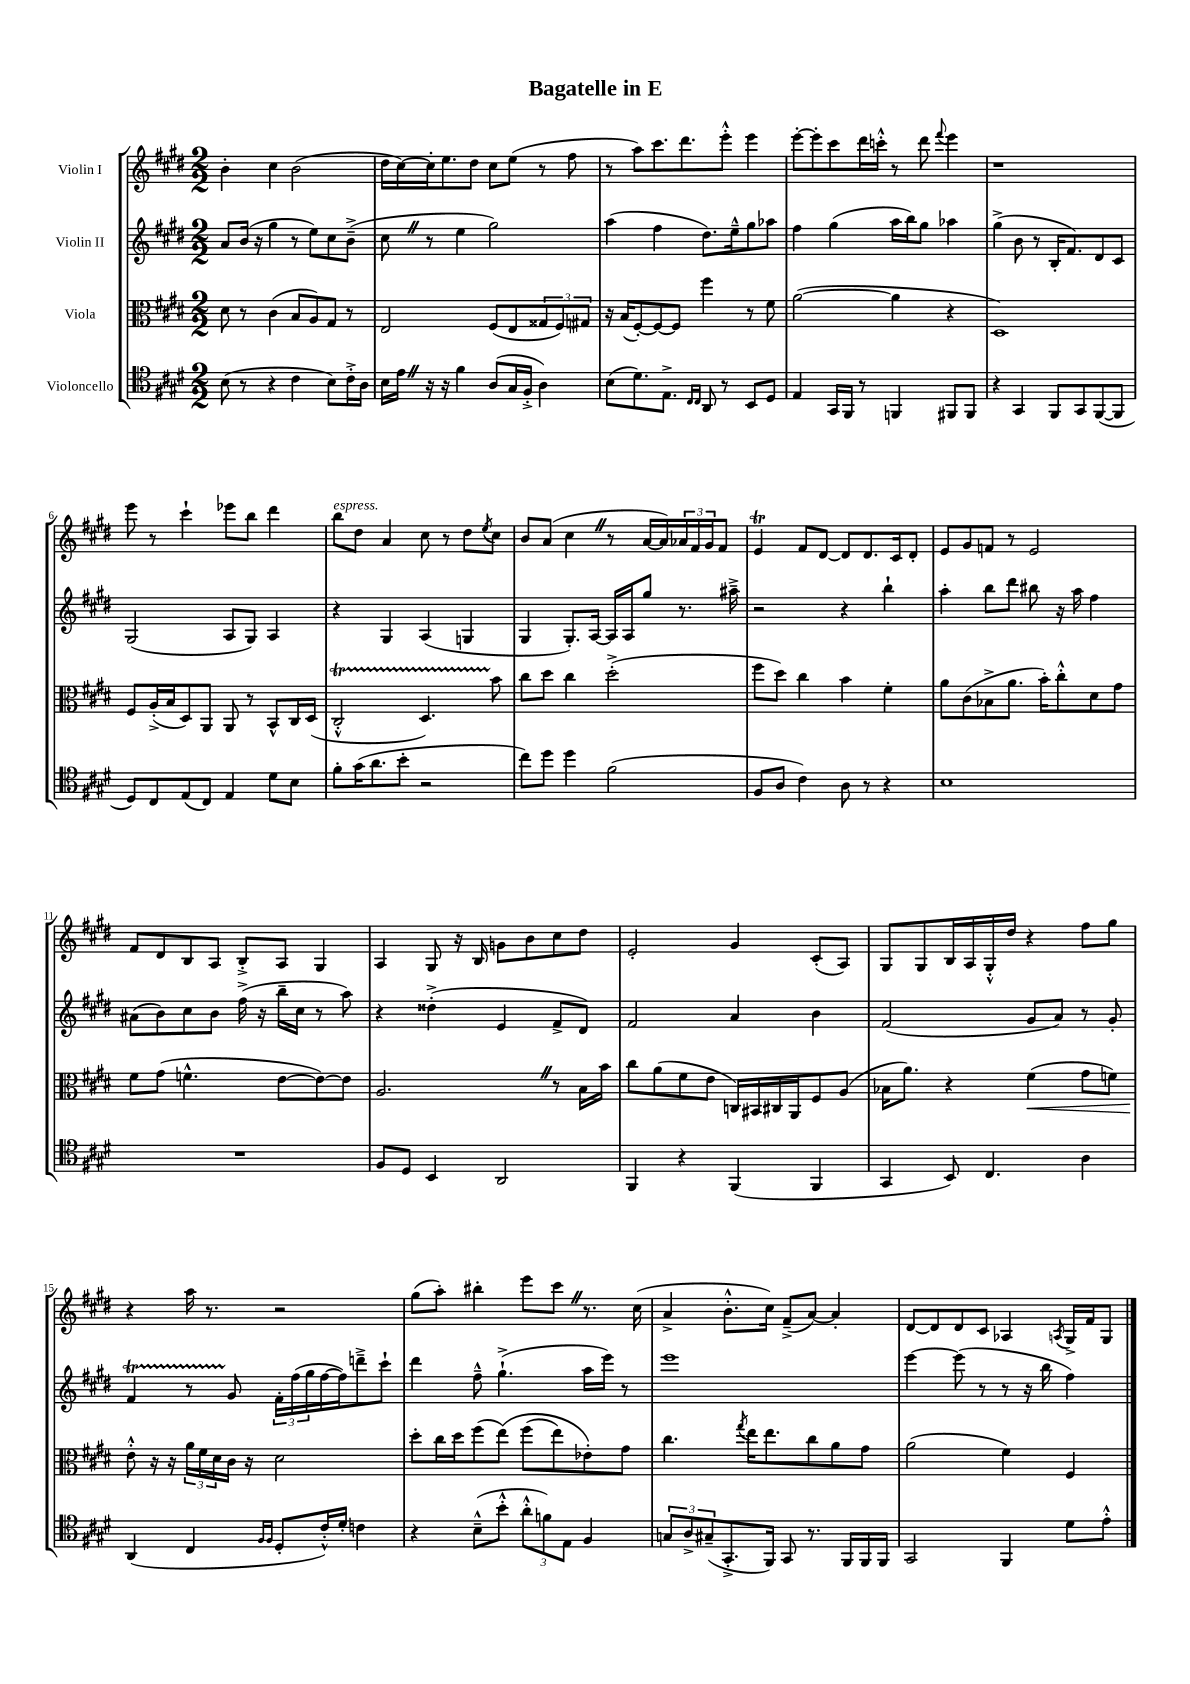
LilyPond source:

\header { title = "Bagatelle in E" }
<<
\new StaffGroup <<
\new Staff = "s0" \with { instrumentName = "Violin I" } {
    \clef treble \key e \major \numericTimeSignature \time 2/2
    b'4-. cis''4 b'2( |
    dis''16 cis''16~) cis''16-. e''8. dis''8 cis''8 e''8( r8 fis''8 |
    r8 a''8) cis'''8. dis'''8. e'''8-.-^ e'''4 |
    e'''8~-. e'''8-. cis'''8 dis'''16 c'''16-.-^ r8 dis'''8 \appoggiatura { fis'''8 } e'''4 |
    r1 |
    e'''8 r8 cis'''4-! ees'''8 b''8 dis'''4 |
    b''8^\markup { \italic "espress." } dis''8 a'4 cis''8 r8 dis''8 \acciaccatura { e''8 } cis''8 |
    b'8 a'8( cis''4 \once \override BreathingSign.text = \markup { \musicglyph "scripts.caesura.straight" } \breathe r8 a'16~ a'16) \tuplet 3/2 { aes'16 fis'16 gis'16 } fis'8 |
    e'4\trill fis'8 dis'8~ dis'8 dis'8. cis'16 dis'8-. |
    e'8 gis'8 f'8 r8 e'2 |
    fis'8 dis'8 b8 a8 b8-.-> a8 gis4 |
    a4 gis8 r16 b16 g'8 b'8 cis''8 dis''8 |
    e'2-. gis'4 cis'8-.( a8) |
    gis8 gis8 b16 a16 gis16-.-^ dis''16 r4 fis''8 gis''8 |
    r4 a''16 r8. r2 |
    gis''8( a''8-.) bis''4-. e'''8 cis'''8 \once \override BreathingSign.text = \markup { \musicglyph "scripts.caesura.straight" } \breathe r8. cis''16( |
    a'4-> b'8.-.-^ cis''16) fis'8--->( a'8~) a'4-. |
    dis'8~ dis'8 dis'8 cis'8 aes4 \acciaccatura { a8 } gis16-> fis'16 gis8 \bar "|." |
}
\new Staff = "s1" \with { instrumentName = "Violin II" } {
    \clef treble \key e \major \numericTimeSignature \time 2/2
    a'8 b'16( r16 gis''4 r8 e''8) cis''8 b'8--->( |
    cis''8 \once \override BreathingSign.text = \markup { \musicglyph "scripts.caesura.straight" } \breathe r8 e''4 gis''2) |
    a''4( fis''4 dis''8.) e''16---^ gis''8 aes''8 |
    fis''4 gis''4( a''16 b''16) gis''8 aes''4 |
    gis''4->( b'8 r8 b16-. fis'8.) dis'8 cis'8 |
    gis2( a8 gis8) a4 |
    r4 gis4 a4( g4 |
    gis4 gis8.-.) a16~ a16 a16 gis''8 r8. ais''16---> |
    r2 r4 b''4-! |
    a''4-. b''8 dis'''8 bis''8 r16 a''16 fis''4 |
    ais'8( b'8) cis''8 b'8 fis''16->( r16 b''16-- cis''16 r8 a''8) |
    r4 disis''4-.->( e'4 fis'8-> dis'8) |
    fis'2 a'4 b'4 |
    fis'2( gis'8 a'8) r8 gis'8-. |
    fis'4\startTrillSpan r8 gis'8\stopTrillSpan \tuplet 3/2 { fis'16-. fis''16( gis''16 } fis''16~ fis''16) d'''8---> cis'''8-! |
    dis'''4 fis''8---^ gis''4.-!->( a''16 e'''16) r8 |
    e'''1 |
    e'''4~ e'''8( r8 r8 r16 b''16 fis''4) \bar "|." |
}
\new Staff = "s2" \with { instrumentName = "Viola" } {
    \clef alto \key e \major \numericTimeSignature \time 2/2
    dis'8 r8 cis'4( b8 a8) gis8 r8 |
    e2 fis8( e8 \tuplet 3/2 { gisis8 fis8) gis8 } |
    r16 b16( fis8~-.) fis8~ fis8 fis''4 r8 fis'8 |
    a'2~( a'4 r4 |
    dis1) |
    fis8 a16-.->( b16 dis8) a,8 a,8 r8 b,8-^ cis16 dis16( |
    cis2-.-^\startTrillSpan dis4.) b'8\stopTrillSpan |
    cis''8 dis''8 cis''4 dis''2-.->( |
    fis''8 dis''8) cis''4 b'4 fis'4-. |
    a'8 cis'8( bes8-> a'8. b'16-.) cis''8-.-^ dis'8 gis'8 |
    fis'8 gis'8( f'4.-^ e'8~ e'8~) e'8 |
    a2. \once \override BreathingSign.text = \markup { \musicglyph "scripts.caesura.straight" } \breathe r8 b16 b'16 |
    cis''8 a'8( fis'8 e'8 c16) bis,16 cis16 a,16 fis8 a8( |
    bes16 a'8.) r4 fis'4\<( gis'8 f'8) |
    e'8-.-^\! r16 r16 \tuplet 3/2 { a'16 fis'16 dis'16 } cis'16 r16 dis'2 |
    dis''8-. cis''16 dis''16 fis''8( e''8)\( fis''8( e''8) ees'8-.\) gis'8 |
    cis''4. \acciaccatura { gis''8 } e''16 e''8. cis''8 a'8 gis'8 |
    a'2( fis'4) fis4 \bar "|." |
}
\new Staff = "s3" \with { instrumentName = "Violoncello" } {
    \clef tenor \key e \major \numericTimeSignature \time 2/2
    b8( r8 r4 cis'4 b8) cis'16-.-> a16 |
    b16 e'16 \once \override BreathingSign.text = \markup { \musicglyph "scripts.caesura.straight" } \breathe r16 r16 fis'4 a8( gis16 fis16-.-> a4) |
    b8( dis'8.) e8.-> \grace { cis16 cis16 } a,8 r8 b,8 dis8 |
    e4 gis,16 fis,16 r8 f,4 fis,8 fis,8 |
    r4 gis,4 fis,8 gis,8 fis,8~( fis,8 |
    dis8) cis8 e8( cis8) e4 dis'8 b8 |
    fis'8-. gis'16( a'8. b'8-. r2 |
    cis''8) dis''8 dis''4 fis'2( |
    fis8 a8 cis'4) a8 r8 r4 |
    b1 |
    R1 |
    fis8 dis8 b,4 a,2 |
    fis,4 r4 fis,4( fis,4 |
    gis,4 b,8) cis4. a4 |
    a,4( cis4 \grace { fis16 fis16 } dis8-. cis'16-.-^) dis'16-. c'4 |
    r4 b8---^( b'8-.-^ \tuplet 3/2 { a'8-.-^ f'8) e8 } fis4 |
    \tuplet 3/2 { g8 a8-> gis8--( } gis,8.-.-> fis,16) gis,8 r8. fis,16 fis,16 fis,16 |
    gis,2 fis,4 dis'8 e'8-.-^ \bar "|." |
}
>>
>>
